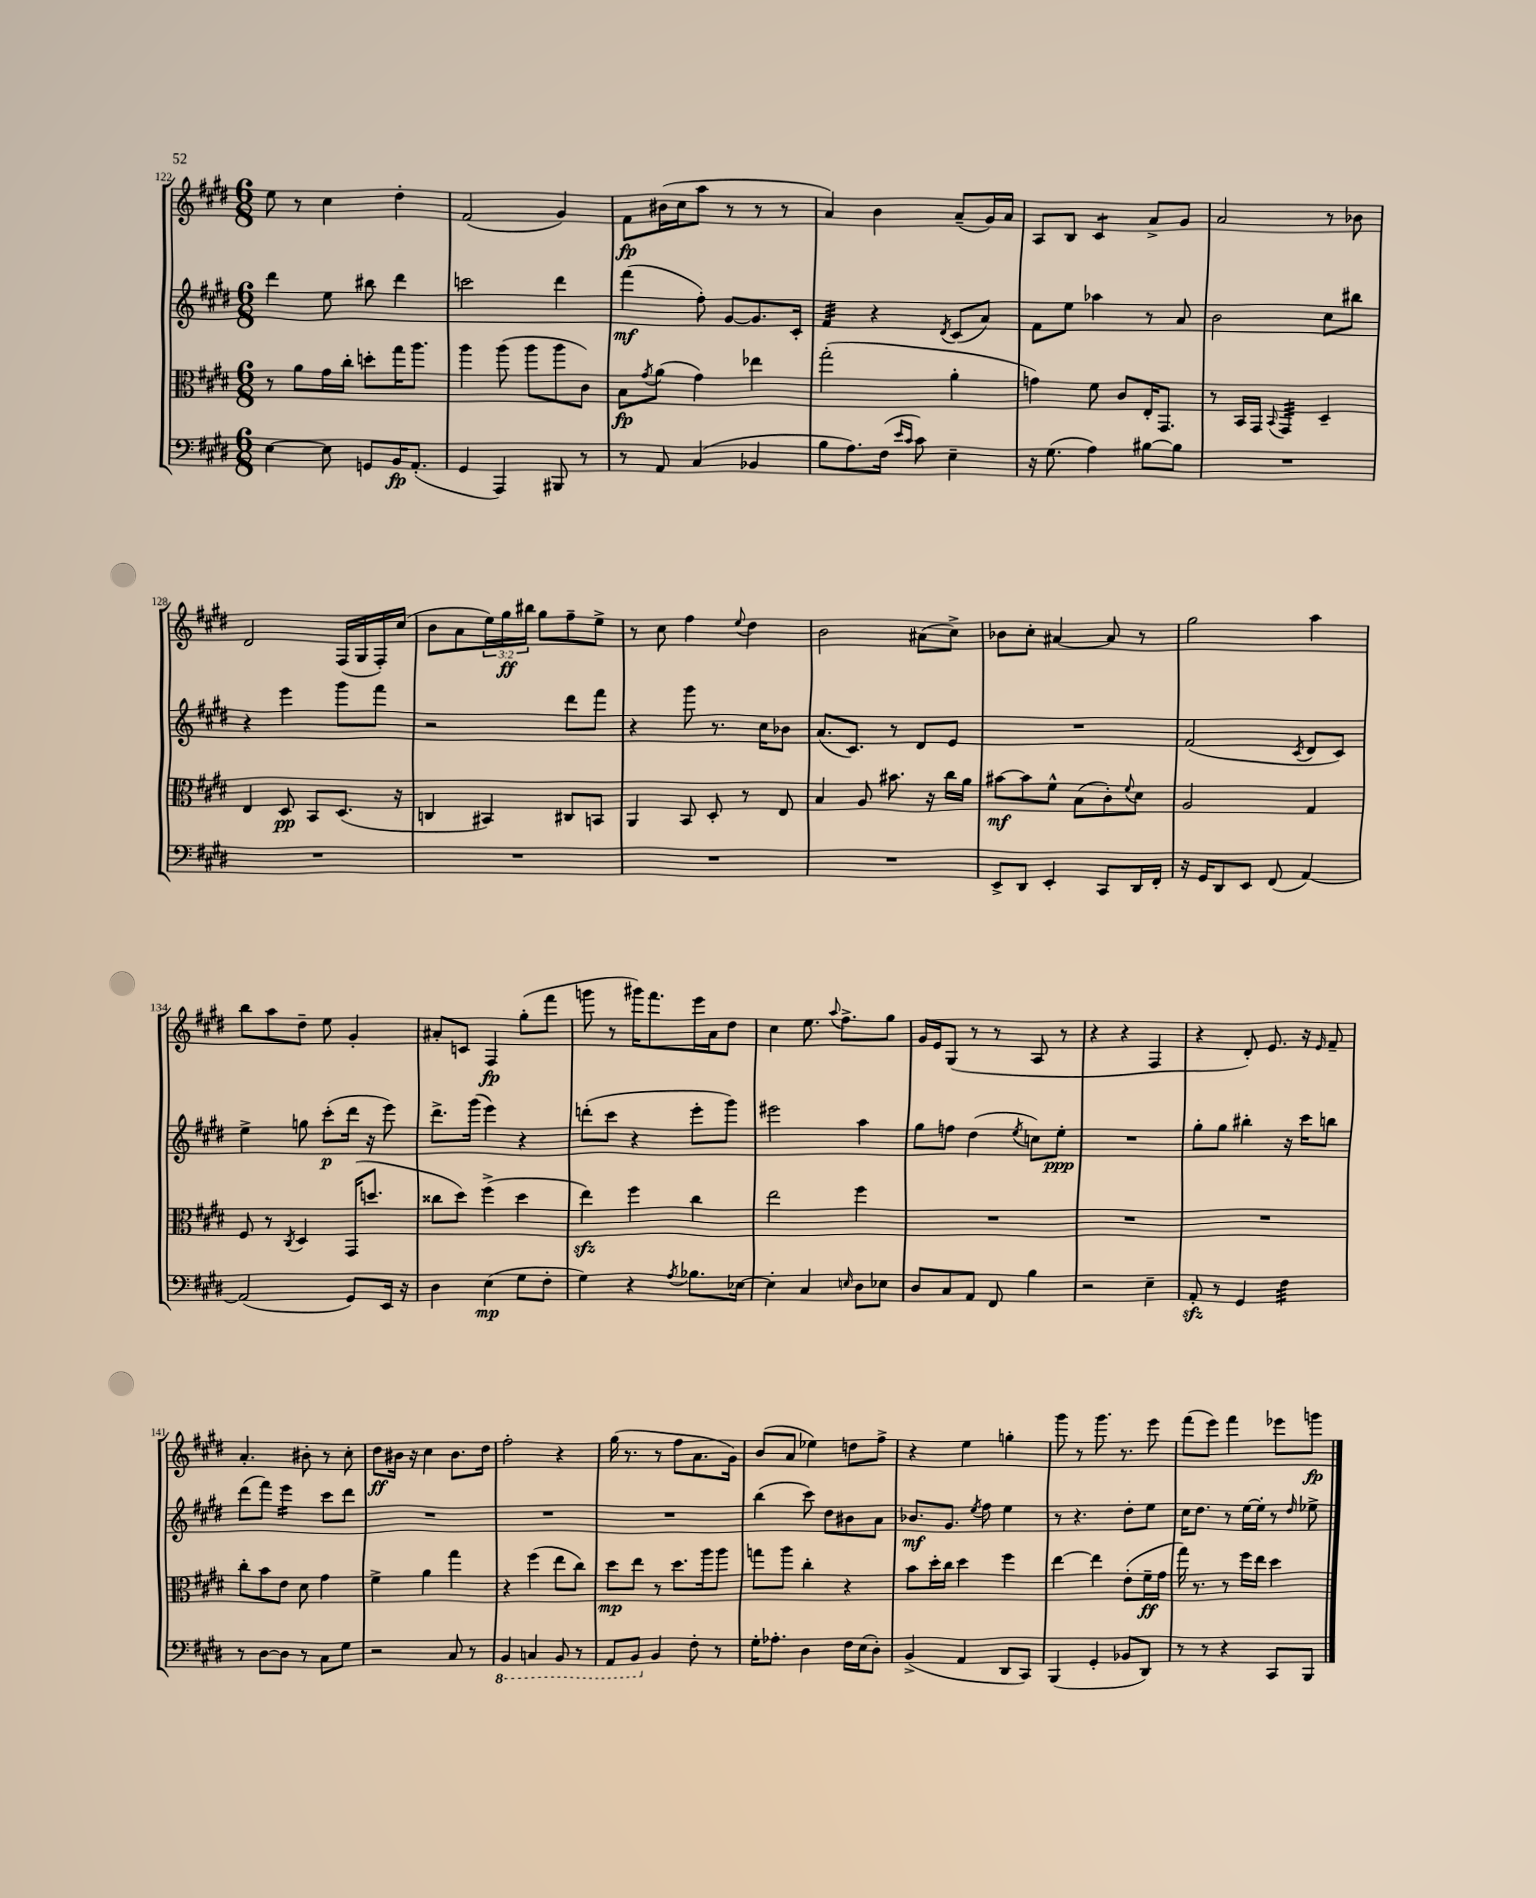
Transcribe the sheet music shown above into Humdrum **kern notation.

**kern	**dynam	**kern	**dynam	**kern	**dynam	**kern	**dynam
*part4	*part4	*part3	*part3	*part2	*part2	*part1	*part1
*staff4	*staff4	*staff3	*staff3	*staff2	*staff2	*staff1	*staff1
*clefF4	*	*clefC3	*	*clefG2	*	*clefG2	*
*k[f#c#g#d#]	*	*k[f#c#g#d#]	*	*k[f#c#g#d#]	*	*k[f#c#g#d#]	*
*M6/8	*	*M6/8	*	*M6/8	*	*M6/8	*
=122	=122	=122	=122	=122	=122	=122	=122
[4E\	.	8r	.	4ddd#\	.	8ee\	.
.	.	8a\L	.	.	.	8r	.
8E\]	.	16g#\L	.	8ee\	.	4cc#\	.
.	.	16cc#'\JJ	.	.	.	.	.
8GGn/L	.	8ddn'\L	.	8bb#X\	.	.	.
16BB/K	fp	16gg#\K	.	4ddd#\	.	4dd#'\	.
(8.AA'/J	.	8.aa\J	.	.	.	.	.
=123	=123	=123	=123	=123	=123	=123	=123
4GG#/	.	4aa\	.	2cccn\	.	(2f#/	.
4AAA/)	.	(8aa\	.	.	.	.	.
.	.	8aa\L	.	.	.	.	.
8BBB#X/	.	8aa\	.	4ddd#\	.	4g#/)	.
8r	.	8c#\J)	.	.	.	.	.
=124	=124	=124	=124	=124	=124	=124	=124
8r	.	8B\L	fp	(4fff#\	mf	8f#\L	fp
.	.	8qg#/	.	.	.	.	.
8AA/	.	(8a\J	.	.	.	(16b#X\L	.
.	.	.	.	.	.	16cc#\J	.
(4C#/	.	4g#\)	.	8ff#'\)	.	8aa\J	.
.	.	.	.	[8g#/L	.	8r	.
4BB-X/	.	4ee-X\	.	8.g#/]	.	8r	.
.	.	.	.	.	.	8r	.
.	.	.	.	16c#'/Jk	.	.	.
=125	=125	=125	=125	=125	=125	=125	=125
*	*	*	*	*tremolo	*	*	*
8B\L	.	(2gg#'\	.	32f#/LLL	.	4a/)	.
.	.	.	.	32f#/	.	.	.
.	.	.	.	32f#/	.	.	.
.	.	.	.	32f#/	.	.	.
8.A\)	.	.	.	32f#/	.	.	.
.	.	.	.	32f#/	.	.	.
.	.	.	.	32f#/	.	.	.
.	.	.	.	32f#/JJJ	.	.	.
*	*	*	*	*Xtremolo	*	*	*
.	.	.	.	4r	.	4b\	.
(16F#\Jk	.	.	.	.	.	.	.
16qqe/LL	.	.	.	.	.	.	.
16qqc#/JJ	.	.	.	.	.	.	.
8c#\)	.	.	.	.	.	.	.
.	.	.	.	8qd#/	.	.	.
4E~\	.	4a'\	.	(8c#/L	.	(8a~/L	.
.	.	.	.	8a/J)	.	16g#/L)	.
.	.	.	.	.	.	16a/JJ	.
=126	=126	=126	=126	=126	=126	=126	=126
16r	.	4gn\)	.	8f#\L	.	8A/L	.
(8.G#\	.	.	.	.	.	.	.
.	.	.	.	8ee\J	.	8B/J	.
*	*	*	*	*	*	*tremolo	*
4A\)	.	8f#\	.	4aa-X\	.	8c#/L	.
.	.	8c#/L	.	.	.	8c#/J	.
*	*	*	*	*	*	*Xtremolo	*
[8B#X\L	.	16E'/K	.	8r	.	8a^/L	.
.	.	8.GG#/J	.	.	.	.	.
8B#\J]	.	.	.	8a/	.	8g#/J	.
=127	=127	=127	=127	=127	=127	=127	=127
2.r	.	8r	.	2b\	.	2a/	.
.	.	16BB/LL	.	.	.	.	.
.	.	16GG#/JJ	.	.	.	.	.
.	.	8qqBB/	.	.	.	.	.
*	*	*tremolo	*	*	*	*	*
.	.	32GG#/LLL	.	.	.	.	.
.	.	32GG#/	.	.	.	.	.
.	.	32GG#/	.	.	.	.	.
.	.	32GG#/	.	.	.	.	.
.	.	32GG#/	.	.	.	.	.
.	.	32GG#/	.	.	.	.	.
.	.	32GG#/	.	.	.	.	.
.	.	32GG#/JJJ	.	.	.	.	.
*	*	*Xtremolo	*	*	*	*	*
.	.	4D#~/	.	8cc#\L	.	8r	.
.	.	.	.	8bb#X\J	.	8b-X\	.
!!LO:LB:g=z
=128	=128	=128	=128	=128	=128	=128	=128
2.r	.	4E/	.	4r	.	2d#/	.
.	.	8D#/	pp	4eee\	.	.	.
.	.	8BB/L	.	.	.	.	.
.	.	(8.D#/J	.	8ggg#\L	.	(16F#/LL	.
.	.	.	.	.	.	16G#/	.
.	.	.	.	8fff#\J	.	16F#'/)	.
.	.	16r	.	.	.	(16cc#/JJ	.
=129	=129	=129	=129	=129	=129	=129	=129
2.r	.	4Cn/	.	2r	.	8b\L	.
.	.	.	.	.	.	8a\	.
.	.	4BB#X/)	.	.	.	24ee\L)	.
.	.	.	.	.	.	24gg#\	ff
.	.	.	.	.	.	24bb#X\JJ	.
.	.	.	.	.	.	8gg#\L	.
.	.	8C#X/L	.	8ddd#\L	.	8ff#~\	.
.	.	8BBn/J	.	8fff#\J	.	8ee^\J	.
=130	=130	=130	=130	=130	=130	=130	=130
2.r	.	4AA/	.	4r	.	8r	.
.	.	.	.	.	.	8cc#\	.
.	.	8BB/	.	8ggg#\	.	4ff#\	.
.	.	8D#'/	.	8.r	.	.	.
.	.	.	.	.	.	8qqee/	.
.	.	8r	.	.	.	4dd#\	.
.	.	.	.	16cc#\KL	.	.	.
.	.	8E/	.	8b-X\J	.	.	.
=131	=131	=131	=131	=131	=131	=131	=131
2.r	.	4B/	.	(8.a/L	.	2b\	.
.	.	.	.	8.c#/J)	.	.	.
.	.	8A/	.	.	.	.	.
.	.	8.b#X\	.	8r	.	.	.
.	.	.	.	8d#/L	.	(8a#X\L	.
.	.	16r	.	.	.	.	.
.	.	16cc#\LL	.	8e/J	.	8cc#^\J)	.
.	.	16a\JJ	.	.	.	.	.
=132	=132	=132	=132	=132	=132	=132	=132
8EE^/L	.	[8b#X\L	mf	2.r	.	8b-X\L	.
8DD#/J	.	8b#\]	.	.	.	8cc#'\J	.
4EE'/	.	8f#^^\J	.	.	.	[4a#X/	.
.	.	(8B\L	.	.	.	.	.
8CC#/L	.	8c#'\)	.	.	.	8a#/]	.
.	.	8qqf#/	.	.	.	.	.
16DD#/L	.	8d#\J	.	.	.	8r	.
16FF#'/JJ	.	.	.	.	.	.	.
=133	=133	=133	=133	=133	=133	=133	=133
16r	.	2A/	.	(2f#/	.	2gg#\	.
16GG#/KL	.	.	.	.	.	.	.
8DD#/	.	.	.	.	.	.	.
8EE/J	.	.	.	.	.	.	.
(8FF#/	.	.	.	.	.	.	.
.	.	.	.	8qc#/	.	.	.
[4AA/)	.	4G#/	.	8d#/L	.	4aa\	.
.	.	.	.	8c#/J)	.	.	.
!!LO:LB:g=z
=134	=134	=134	=134	=134	=134	=134	=134
(2AA/]	.	8F#/	.	4ee^\	.	8bb\L	.
.	.	8r	.	.	.	8aa\	.
.	.	8qC#/	.	.	.	.	.
.	.	4D#/	.	8ggn\	.	8dd#~\J	.
.	.	.	.	(8ccc#'\L	p	8ee\	.
8GG#/L)	.	(16GG#/KL	.	16ddd#\Jk	.	4g#'/	.
.	.	8.ddn/J	.	16r	.	.	.
16EE/Jk	.	.	.	8eee\)	.	.	.
16r	.	.	.	.	.	.	.
=135	=135	=135	=135	=135	=135	=135	=135
4D#\	.	8cc##X\L	.	8.ddd#^\L	.	8a#X'/L	.
.	.	8dd#\J)	.	.	.	8cn/J	.
.	.	.	.	(16ggg#\Jk	.	.	.
(4E\	mp	(4ff#^\	.	4eee\)	.	4F#/	fp
8G#\L	.	4dd#\	.	4r	.	(8gg#'\L	.
8F#'\J	.	.	.	.	.	8fff#\J	.
=136	=136	=136	=136	=136	=136	=136	=136
4G#\)	.	4eezz\)	.	(8dddn'\L	.	8gggn\	.
.	.	.	.	8ccc#\J	.	8r	.
4r	.	4ff#\	.	4r	.	16ggg#X\KL)	.
.	.	.	.	.	.	8.fff#\	.
8qA/	.	.	.	.	.	.	.
8.B-X\L	.	4cc#\	.	8eee'\L	.	16eee\L	.
.	.	.	.	.	.	16a\J	.
.	.	.	.	8ggg#\J)	.	8dd#\J	.
[16E-X\Jk	.	.	.	.	.	.	.
=137	=137	=137	=137	=137	=137	=137	=137
4E-'\]	.	2ee\	.	2eee#X\	.	4cc#\	.
4C#/	.	.	.	.	.	8.ee\	.
.	.	.	.	.	.	8qqaa/	.
.	.	.	.	.	.	8.ff#^\L	.
16qqEn/	.	.	.	.	.	.	.
8D#\L	.	4ff#\	.	4aa\	.	.	.
8E-X\J	.	.	.	.	.	8gg#\J	.
=138	=138	=138	=138	=138	=138	=138	=138
8D#/L	.	2.r	.	8gg#\L	.	16g#/LL	.
.	.	.	.	.	.	16e/J	.
8C#/	.	.	.	8ffn\J	.	(8G#/J	.
8AA/J	.	.	.	(4dd#\	.	8r	.
8FF#/	.	.	.	.	.	8r	.
.	.	.	.	8qee/	.	.	.
4B\	.	.	.	8ccn\L)	.	8A/	.
.	.	.	.	8ee'\J	ppp	8r	.
=139	=139	=139	=139	=139	=139	=139	=139
2r	.	2.r	.	2.r	.	4r	.
.	.	.	.	.	.	4r	.
4E~\	.	.	.	.	.	4F#/	.
=140	=140	=140	=140	=140	=140	=140	=140
8AAzz'/	.	2.r	.	8gg#'\L	.	4r	.
8r	.	.	.	8gg#\J	.	.	.
4GG#/	.	.	.	4bb#X'\	.	8d#'/)	.
.	.	.	.	.	.	8.e/	.
*tremolo	*	*	*	*	*	*	*
32F#\LLL	.	.	.	16r	.	.	.
32F#\	.	.	.	.	.	.	.
32F#\	.	.	.	16ccc#\KL	.	16r	.
32F#\	.	.	.	.	.	.	.
.	.	.	.	.	.	16qqe/	.
32F#\	.	.	.	8bbn\J	.	8f#~/	.
32F#\	.	.	.	.	.	.	.
32F#\	.	.	.	.	.	.	.
32F#\JJJ	.	.	.	.	.	.	.
*Xtremolo	*	*	*	*	*	*	*
!!LO:LB:g=z
=141	=141	=141	=141	=141	=141	=141	=141
8r	.	8cc#'\L	.	(8ddd#\L	.	4.a'/	.
[8D#\L	.	8b\	.	8fff#\J)	.	.	.
*	*	*	*	*tremolo	*	*	*
8D#\J]	.	8e\J	.	16eee\LL	.	.	.
.	.	.	.	16eee\	.	.	.
8r	.	8d#\	.	16eee\	.	8b#X'\	.
.	.	.	.	16eee\JJ	.	.	.
*	*	*	*	*Xtremolo	*	*	*
8C#\L	.	4g#\	.	8ccc#\L	.	8r	.
8G#\J	.	.	.	8ddd#\J	.	8cc#'\	.
=142	=142	=142	=142	=142	=142	=142	=142
2r	.	4f#^\	.	2.r	.	8dd#\L	ff
.	.	.	.	.	.	16b#X\Jk	.
.	.	.	.	.	.	16r	.
.	.	4a\	.	.	.	4cc#\	.
8C#/	.	4gg#\	.	.	.	8.b#\L	.
8r	.	.	.	.	.	.	.
.	.	.	.	.	.	16dd#\Jk	.
=143	=143	=143	=143	=143	=143	=143	=143
*8ba	*	*	*	*	*	*	*
4BBB/	.	4r	.	2.r	.	2ff#'\	.
4CCn/	.	(4ff#\	.	.	.	.	.
8BBB/	.	8ee\L	.	.	.	4r	.
8r	.	8cc#\J)	.	.	.	.	.
=144	=144	=144	=144	=144	=144	=144	=144
8AAA/L	.	8dd#\L	mp	2.r	.	(16gg#\	.
.	.	.	.	.	.	8.r	.
8BBB/J	.	8ee\J	.	.	.	.	.
*X8ba	*	*	*	*	*	*	*
4BB/	.	8r	.	.	.	8r	.
.	.	8.dd#\L	.	.	.	8ff#\L	.
8F#'\	.	.	.	.	.	8.a\	.
.	.	16aa\k	.	.	.	.	.
8r	.	8aa\J	.	.	.	.	.
.	.	.	.	.	.	16g#\Jk)	.
=145	=145	=145	=145	=145	=145	=145	=145
16G#'\KL	.	8ggn\L	.	(4bb\	.	(8b/L	.
8.A-X'\J	.	.	.	.	.	.	.
.	.	8aa\J	.	.	.	8a/J	.
4D#\	.	4cc#'\	.	8ccc#\)	.	4ee-X\)	.
.	.	.	.	8dd#\L	.	.	.
16F#\LL	.	4r	.	8b#X\	.	8ddn\L	.
(16E\J	.	.	.	.	.	.	.
8D#'\J)	.	.	.	8a\J	.	8ff#^\J	.
=146	=146	=146	=146	=146	=146	=146	=146
(4BB^/	.	8b\L	.	8.b-X/L	mf	4r	.
.	.	16dd#'\L	.	.	.	.	.
.	.	16cc#\JJ	.	8.g#/J	.	.	.
4AA/	.	4dd#\	.	.	.	4ee\	.
.	.	.	.	8qee/	.	.	.
.	.	.	.	8ff#\	.	.	.
8DD#/L	.	4ff#\	.	4ee\	.	4ggn'\	.
8CC#/J)	.	.	.	.	.	.	.
=147	=147	=147	=147	=147	=147	=147	=147
(4BBB/	.	[4ee\	.	8r	.	8ggg#\	.
.	.	.	.	4.r	.	8r	.
4GG#'/	.	4ee\]	.	.	.	8.ggg#\	.
.	.	.	.	.	.	8.r	.
8BB-X/L	.	(8e'\L	.	8dd#'\L	.	.	.
8DD#/J)	.	16f#~\L	ff	8ee\J	.	8eee\	.
.	.	16g#\JJ	.	.	.	.	.
=148	=148	=148	=148	=148	=148	=148	=148
8r	.	16gg#\)	.	16cc#\KL	.	(8fff#\L	.
.	.	8.r	.	8.dd#\J	.	.	.
8r	.	.	.	.	.	8eee\J)	.
4r	.	8r	.	8r	.	4fff#\	.
.	.	16ff#\LL	.	[16ee\LL	.	.	.
.	.	16ee\JJ	.	16ee'\JJ]	.	.	.
8CC#/L	.	4dd#\	.	8r	.	8eee-X\L	.
.	.	.	.	16qqdd#/	.	.	.
8BBB/J	.	.	.	8ee-X^\	.	8gggn\J	fp
==	==	==	==	==	==	==	==
*-	*-	*-	*-	*-	*-	*-	*-
